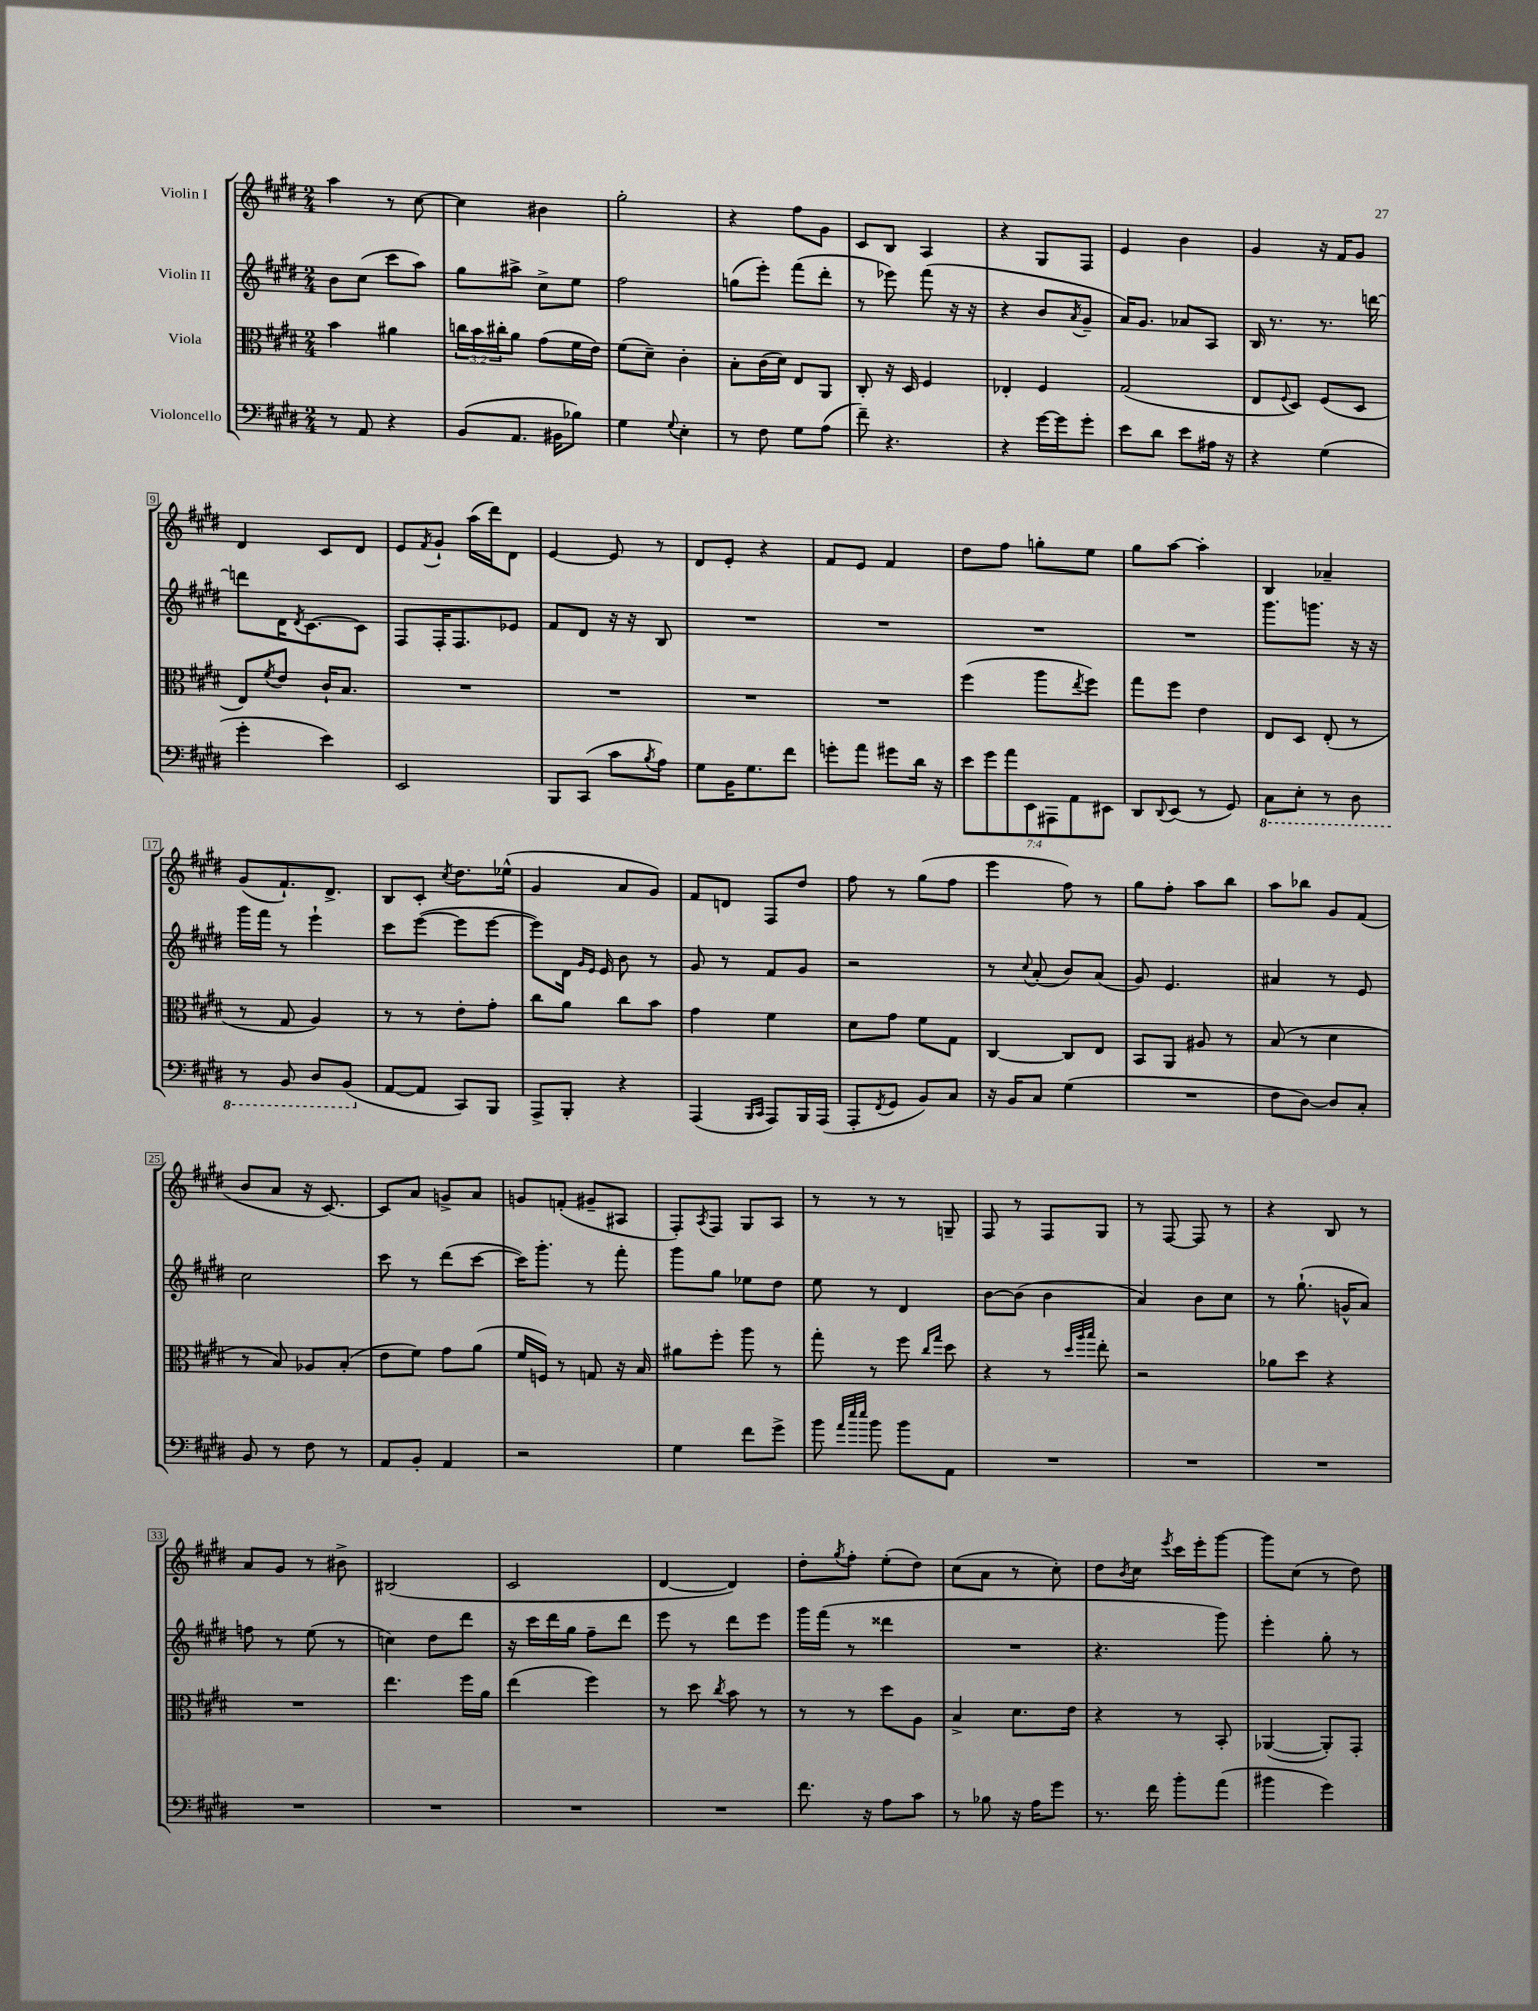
<<
\new StaffGroup <<
\new Staff = "s0" \with { instrumentName = "Violin I" } {
    \clef treble \key e \major \numericTimeSignature \time 2/4
    a''4 r8 cis''8~ |
    cis''4 bis'4 |
    gis''2-. |
    r4 fis''8 gis'8 |
    cis'8 b8 a4 |
    r4 gis8 fis8 |
    e'4 b'4 |
    gis'4 r16 fis'16 gis'8 |
    dis'4 cis'8 dis'8 |
    e'8 \acciaccatura { fis'8 } gis'8-! a''16( dis'''16) dis'8 |
    e'4~ e'8 r8 |
    dis'8 e'8-. r4 |
    fis'8 e'8 fis'4 |
    dis''8 fis''8 g''8-. e''8 |
    gis''8 a''8~ a''4-. |
    b4 aes'4-- |
    gis'8( fis'8.-!) dis'8.-> |
    b8 cis'8-. \acciaccatura { cis''8 } dis''8. ees''16-^( |
    gis'4 a'8 gis'8) |
    fis'8 d'8 fis8 dis''8 |
    fis''8 r8 gis''8( fis''8 |
    e'''4 fis''8) r8 |
    gis''8 fis''8-. a''8 b''8 |
    a''8 bes''8 gis'8 fis'8( |
    b'8 a'8 r16 cis'8.~) |
    cis'8 a'8 g'8-> a'8 |
    g'8 f'8-.( gis'8-- ais8 |
    fis8-.) \acciaccatura { a8 } fis8 gis8 a8 |
    r8 r8 r8 g8-- |
    fis8 r8 fis8 gis8 |
    r8 fis8~ fis8 r8 |
    r4 b8 r8 |
    a'8 gis'8 r8 bis'8-> |
    bis2( |
    cis'2 |
    dis'4~ dis'4) |
    dis''8-. \acciaccatura { gis''8 } fis''8-. e''8-.( dis''8) |
    cis''8( a'8 r8 cis''8-.) |
    dis''8 \acciaccatura { b'8 } cis''8 \acciaccatura { e'''8 } cis'''16 e'''16-. gis'''8~ |
    gis'''8 cis''8( r8 dis''8) \bar "|." |
}
\new Staff = "s1" \with { instrumentName = "Violin II" } {
    \clef treble \key e \major \numericTimeSignature \time 2/4
    b'8 cis''8( cis'''8 a''8) |
    gis''8 ais''8-> cis''8-> e''8 |
    fis''2 |
    g''8( e'''8-.) fis'''8( dis'''8-. |
    r8 ees'''8) fis'''8( r16 r16 |
    r4 b'8 \acciaccatura { a'8 } gis'8-- |
    a'16) gis'8. aes'8 a8 |
    b16 r8. r8. d'''16~ |
    d'''8 dis'16 \acciaccatura { dis'8 } cis'8.~ cis'8 |
    fis8 fis16-. fis8. ees'8 |
    fis'8 dis'8 r16 r16 b8 |
    R2 |
    R2 |
    R2 |
    R2 |
    gis'''8. g'''8. r16 r16 |
    gis'''16 fis'''16 r8 e'''4-! |
    cis'''8 e'''8~( e'''8 e'''8~ |
    e'''8) dis'16 \grace { gis'16 e'16 } e'16 b'8 r8 |
    gis'8 r8 fis'8 gis'8 |
    r2 |
    r8 \appoggiatura { cis''8 } a'8-.( b'8) a'8( |
    gis'8) e'4. |
    ais'4 r8 e'8 |
    cis''2 |
    cis'''8 r8 dis'''8( cis'''8~ |
    cis'''16) gis'''8.-. r8 fis'''8-. |
    gis'''8 gis''8 ees''8 dis''8 |
    e''8 r8 dis'4 |
    b'8~ b'8( b'4 |
    a'4) b'8 cis''8 |
    r8 gis''8.-!( g'16-^ a'8) |
    f''8 r8 e''8( r8 |
    c''4) dis''8 dis'''8 |
    r16 cis'''16 dis'''16 gis''16 fis''8-- dis'''8 |
    e'''8 r8 dis'''8 e'''8 |
    gis'''16 fis'''16( r8 disis'''4 |
    R2 |
    r4. gis'''8) |
    e'''4-. gis''8-. r8 \bar "|." |
}
\new Staff = "s2" \with { instrumentName = "Viola" } {
    \clef alto \key e \major \numericTimeSignature \time 2/4 \override Staff.TupletNumber.text = #tuplet-number::calc-fraction-text
    b'4 ais'4 |
    \tuplet 3/2 { c''16 b'16 cis''16-. } a'8 gis'8( fis'16 e'16) |
    fis'8( dis'8--) cis'4-. |
    b8-. cis'16( dis'16) e8 a,8 |
    cis8-. r16 dis16 fis4 |
    ees4-. fis4 |
    gis2( |
    e8 \appoggiatura { fis8 } dis8) fis8( dis8 |
    e8) \acciaccatura { fis'8 } e'8 cis'16-! b8. |
    R2 |
    R2 |
    R2 |
    R2 |
    fis''4( a''8 \acciaccatura { e''8 } fis''8) |
    gis''8 fis''8 e'4 |
    e8 dis8 e8-.( r8 |
    r8 gis8 a4) |
    r8 r8 e'8-. gis'8-. |
    cis''8 a'8 cis''8 b'8 |
    gis'4 fis'4 |
    dis'8 gis'8 fis'8 gis8 |
    cis4~ cis8 e8 |
    b,8 a,8 ais8 r8 |
    b8( r8 dis'4 |
    r8 b8) aes8 b8-.( |
    e'8 fis'8) gis'8 a'8( |
    fis'16 f16) r8 g8 r16 b16 |
    ais'8 fis''8-. a''8 r8 |
    gis''8-. r8 fis''8 \grace { cis''16 gis''16 } dis''8 |
    r4 r8 \grace { dis''32 a''32 b''32 } e''8-. |
    r2 |
    aes'8 dis''8 r4 |
    R2 |
    e''4. fis''16 a'16 |
    e''4( fis''4) |
    r8 dis''8 \acciaccatura { cis''8 } b'8 r8 |
    r8 r8 dis''8 a8 |
    b4-> dis'8. e'16 |
    r4 r8 b,8-. |
    aes,4~( aes,8-.) gis,8-. \bar "|." |
}
\new Staff = "s3" \with { instrumentName = "Violoncello" } {
    \clef bass \key e \major \numericTimeSignature \time 2/4 \override Staff.TupletNumber.text = #tuplet-number::calc-fraction-text
    r8 a,8 r4 |
    b,8( a,8. bis,16 bes8) |
    gis4 \appoggiatura { gis8 } e4-. |
    r8 fis8 gis8 a8( |
    fis'8--) r4. |
    r4 gis'16~ gis'16 gis'8-. |
    e'8 dis'8 e'8 ais16 r16 |
    r4 gis4( |
    gis'4-. e'4) |
    e,2 |
    b,,8 cis,8( cis'8 \acciaccatura { b8 } a8) |
    gis8 b,16 gis8. fis'8 |
    g'8-. a'8 gis'8 dis'16 r16 |
    \tuplet 7/4 { e'8 gis'8 a'8 e,8 ais,,8 a,8 eis,8 } |
    dis,8 \appoggiatura { dis,8 } e,8( r8 gis,8) |
    \ottava #-1 cis,8 e,8-. r8 dis,8 |
    r8 b,,8 dis,8 b,,8( \ottava #0 |
    a,8~ a,8 cis,8) b,,8 |
    a,,8-> b,,8-. r4 |
    a,,4( \grace { b,,16 cis,16 } a,,8) b,,16 a,,16( |
    a,,8-. \acciaccatura { fis,8 } gis,8 b,8) cis8 |
    r16 b,16 cis8 gis4( |
    R2 |
    fis8 dis8~) dis8 cis8-. |
    b,8 r8 fis8 r8 |
    a,8 b,8-. a,4 |
    r2 |
    gis4 fis'8 gis'8-> |
    b'8 \grace { a'32 e''32 e''32 } b'8 b'8 a,8 |
    R2 |
    R2 |
    R2 |
    R2 |
    R2 |
    R2 |
    R2 |
    fis'8. r16 a8 cis'8 |
    r8 bes8 r16 a16 gis'8 |
    r8. fis'16 b'8-. a'8( |
    bis'4 gis'4) \bar "|." |
}
>>
>>
\layout { \context { \Score \override BarNumber.stencil = #(make-stencil-boxer 0.1 0.3 ly:text-interface::print) } }
